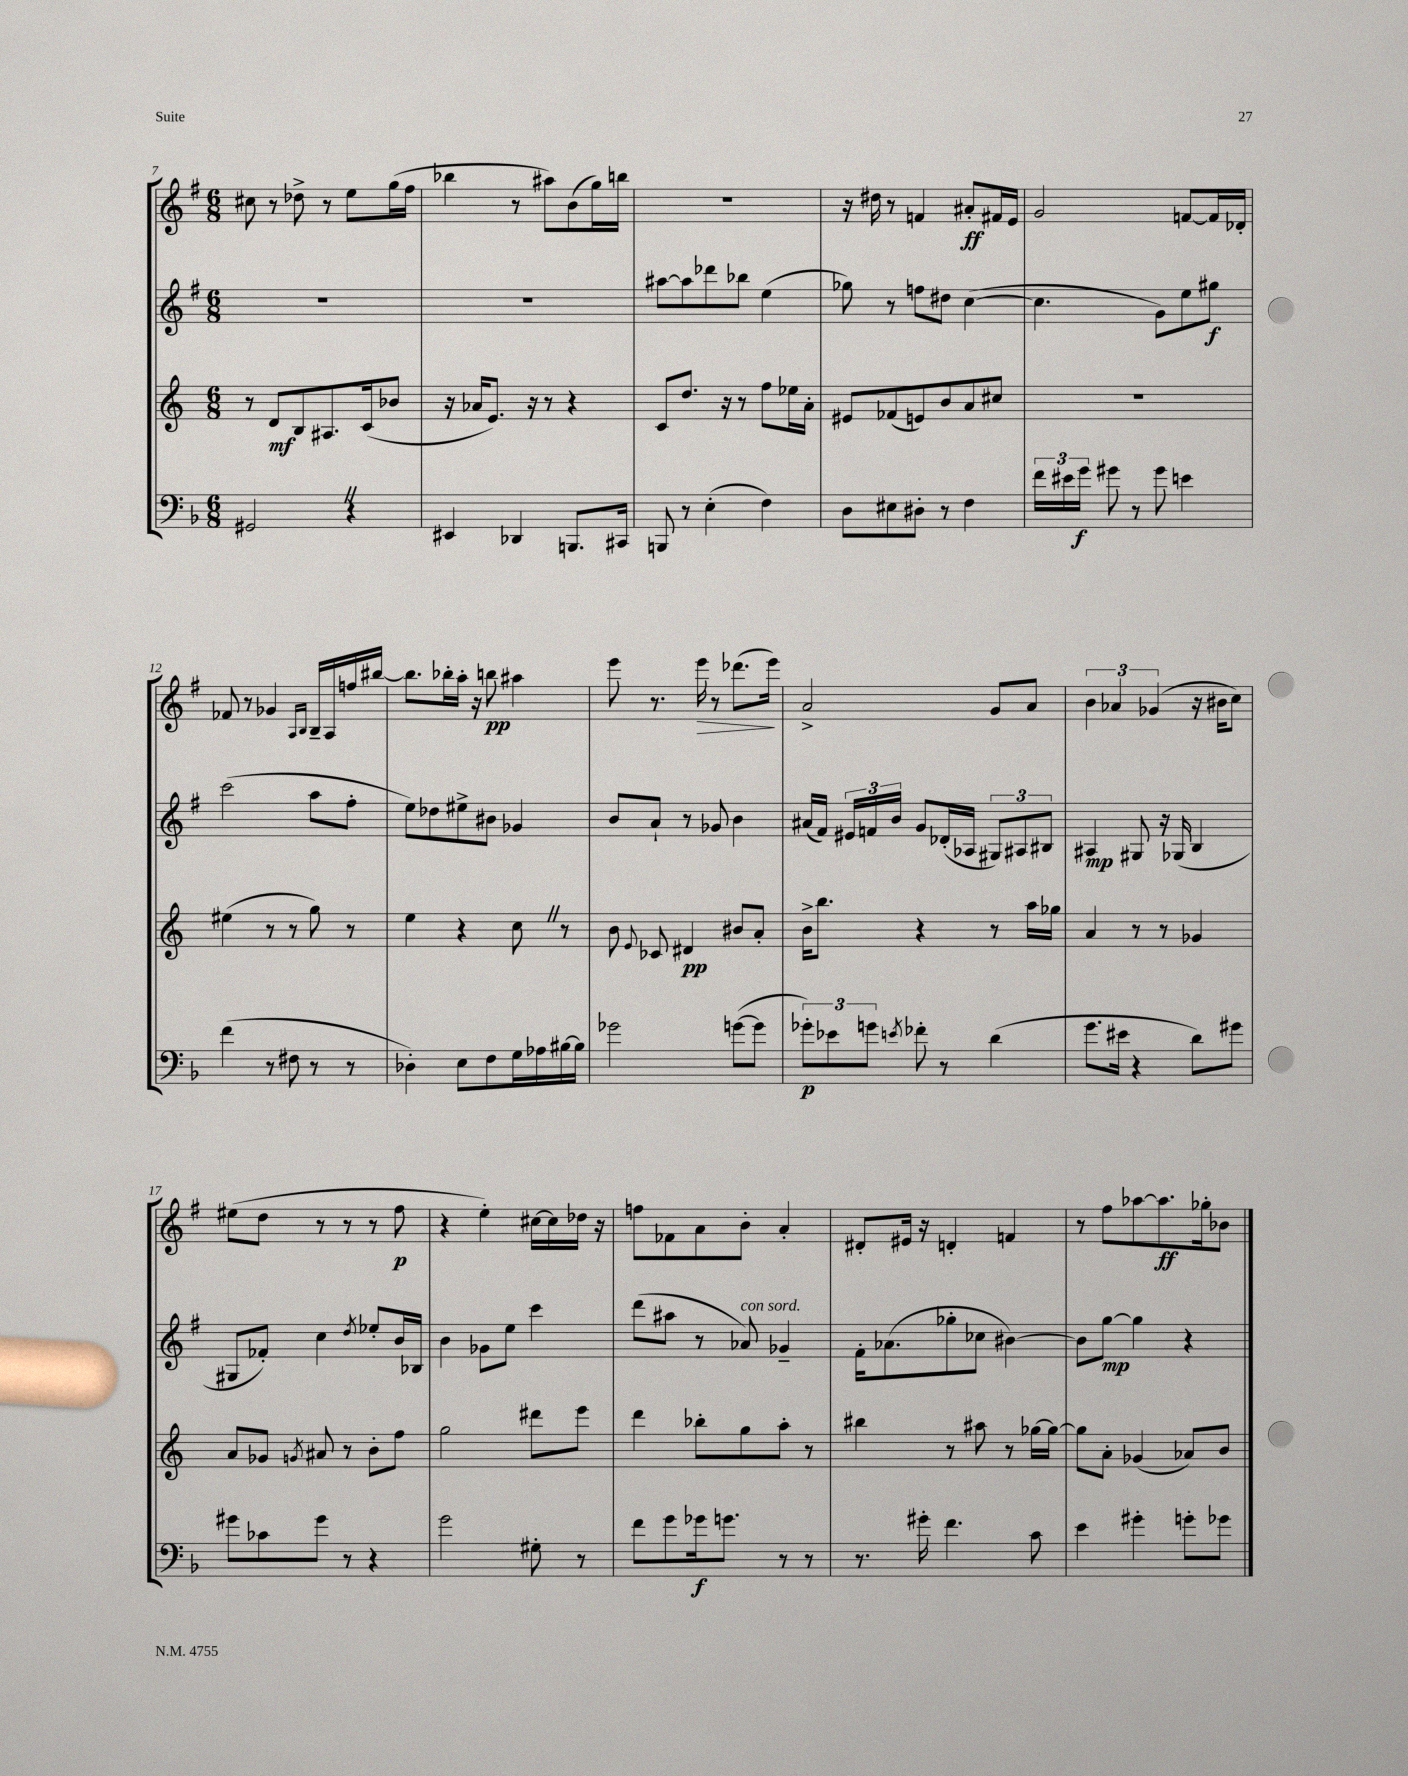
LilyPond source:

<<
\new StaffGroup <<
\new Staff = "s0" {
    \clef treble \key g \major \numericTimeSignature \time 6/8
    \autoBeamOff cis''8 r8 des''8-> r8 e''8[ g''16( fis''16] |
    bes''4 r8 ais''8[) b'8( g''16) b''16] |
    R2. |
    r16 dis''16 r8 f'4 ais'8[-.\ff fis'16 e'16] |
    g'2 f'8[~ f'16 des'16]-. |
    fes'8 r8 ges'4 \grace { a16[ b16] } b16[-- a16 f''16 bis''16]~ |
    bis''8.[ bes''16-. a''16]-. r16 b''8\pp ais''4 |
    e'''8 r8. e'''16\> r8 des'''8.[( e'''16]\!) |
    a'2-> g'8[ a'8] |
    \tuplet 3/2 { b'4 aes'4 ges'4( } r16 bis'16[ c''8]) |
    eis''8[( d''8] r8 r8 r8 fis''8\p |
    r4 e''4-.) cis''16[~ cis''16 des''16] r16 |
    f''8[ fes'8 a'8 b'8]-. a'4-. |
    dis'8[-. eis'16] r16 d'4-. f'4 |
    r8 fis''8[ aes''8~ aes''8.\ff ges''16-. bes'8] \bar "|." |
}
\new Staff = "s1" {
    \clef treble \key g \major \numericTimeSignature \time 6/8
    \autoBeamOff R2. |
    R2. |
    ais''8[~ ais''8 des'''8 bes''8] e''4( |
    ges''8) r8 f''8[ dis''8] c''4~( |
    c''4. g'8[) e''8 gis''8]\f |
    c'''2( a''8[ fis''8]-. |
    e''8[) des''8 eis''8-> bis'8] ges'4 |
    b'8[ a'8]-! r8 ges'8 b'4 |
    ais'16[( fis'16]) \tuplet 3/2 { eis'16[ f'16 b'16] } g'8[ des'16-.( aes16] \tuplet 3/2 { gis8[) ais8 bis8] } |
    ais4\mp gis8 r16 ges16( b4 |
    gis8[ fes'8]-.) c''4 \acciaccatura { d''8 } ees''8[-. b'16 bes16] |
    b'4 ges'8[ e''8] c'''4 |
    d'''8[( ais''8] r8 aes'8^\markup { \italic "con sord." }) ges'4-- |
    fis'16[-. aes'8.( ges''8-. ces''8] bis'4~) |
    bis'8[ g''8]~\mp g''4 r4 \bar "|." |
}
\new Staff = "s2" {
    \clef treble \key c \major \numericTimeSignature \time 6/8
    \autoBeamOff r8 d'8[\mf b8 ais8. c'16( bes'8] |
    r16 aes'16[ e'8.]) r16 r8 r4 |
    c'8[ d''8.] r16 r8 f''8[ ees''16 a'16]-. |
    eis'8[ fes'8( e'8) b'8 a'8 cis''8] |
    R2. |
    eis''4( r8 r8 g''8) r8 |
    e''4 r4 c''8 \once \override BreathingSign.text = \markup { \musicglyph "scripts.caesura.straight" } \breathe r8 |
    b'8 \appoggiatura { e'8 } ces'8 dis'4\pp bis'8[ a'8]-. |
    b'16[-> b''8.] r4 r8 a''16[ ges''16] |
    a'4 r8 r8 ges'4 |
    a'8[ ges'8] \acciaccatura { g'8 } ais'8 r8 b'8[-. f''8] |
    g''2 dis'''8[ e'''8] |
    d'''4 bes''8[-. g''8 a''8]-. r8 |
    bis''4 r8 ais''8 r8 ges''16[~ ges''16]~ |
    ges''8[ a'8]-. ges'4( aes'8[) b'8] \bar "|." |
}
\new Staff = "s3" {
    \clef bass \key f \major \numericTimeSignature \time 6/8
    \autoBeamOff gis,2 \once \override BreathingSign.text = \markup { \musicglyph "scripts.caesura.straight" } \breathe r4 |
    eis,4 des,4 b,,8.[ cis,16] |
    b,,8 r8 e4-.( f4) |
    d8[ eis8 dis8]-. r8 f4 |
    \tuplet 3/2 { f'16[ eis'16 g'16]\f } gis'8 r8 gis'8 e'4 |
    f'4( r8 fis8 r8 r8 |
    des4-.) e8[ f8 g16 aes16 bis16~ bis16] |
    ges'2 g'8[~( g'8] |
    \tuplet 3/2 { ges'8[-.\p) ees'8 g'8] } \acciaccatura { e'8 } fes'8-. r8 d'4( |
    g'8.[ eis'16] r4 d'8[) gis'8] |
    gis'8[ ces'8 gis'8] r8 r4 |
    g'2 gis8-. r8 |
    f'8[ g'8 ges'16\f g'8.] r8 r8 |
    r8. gis'16-. f'4. c'8 |
    e'4 gis'4-. g'8[-. ges'8] \bar "|." |
}
>>
>>
\layout { \context { \Score currentBarNumber = #7 } }
